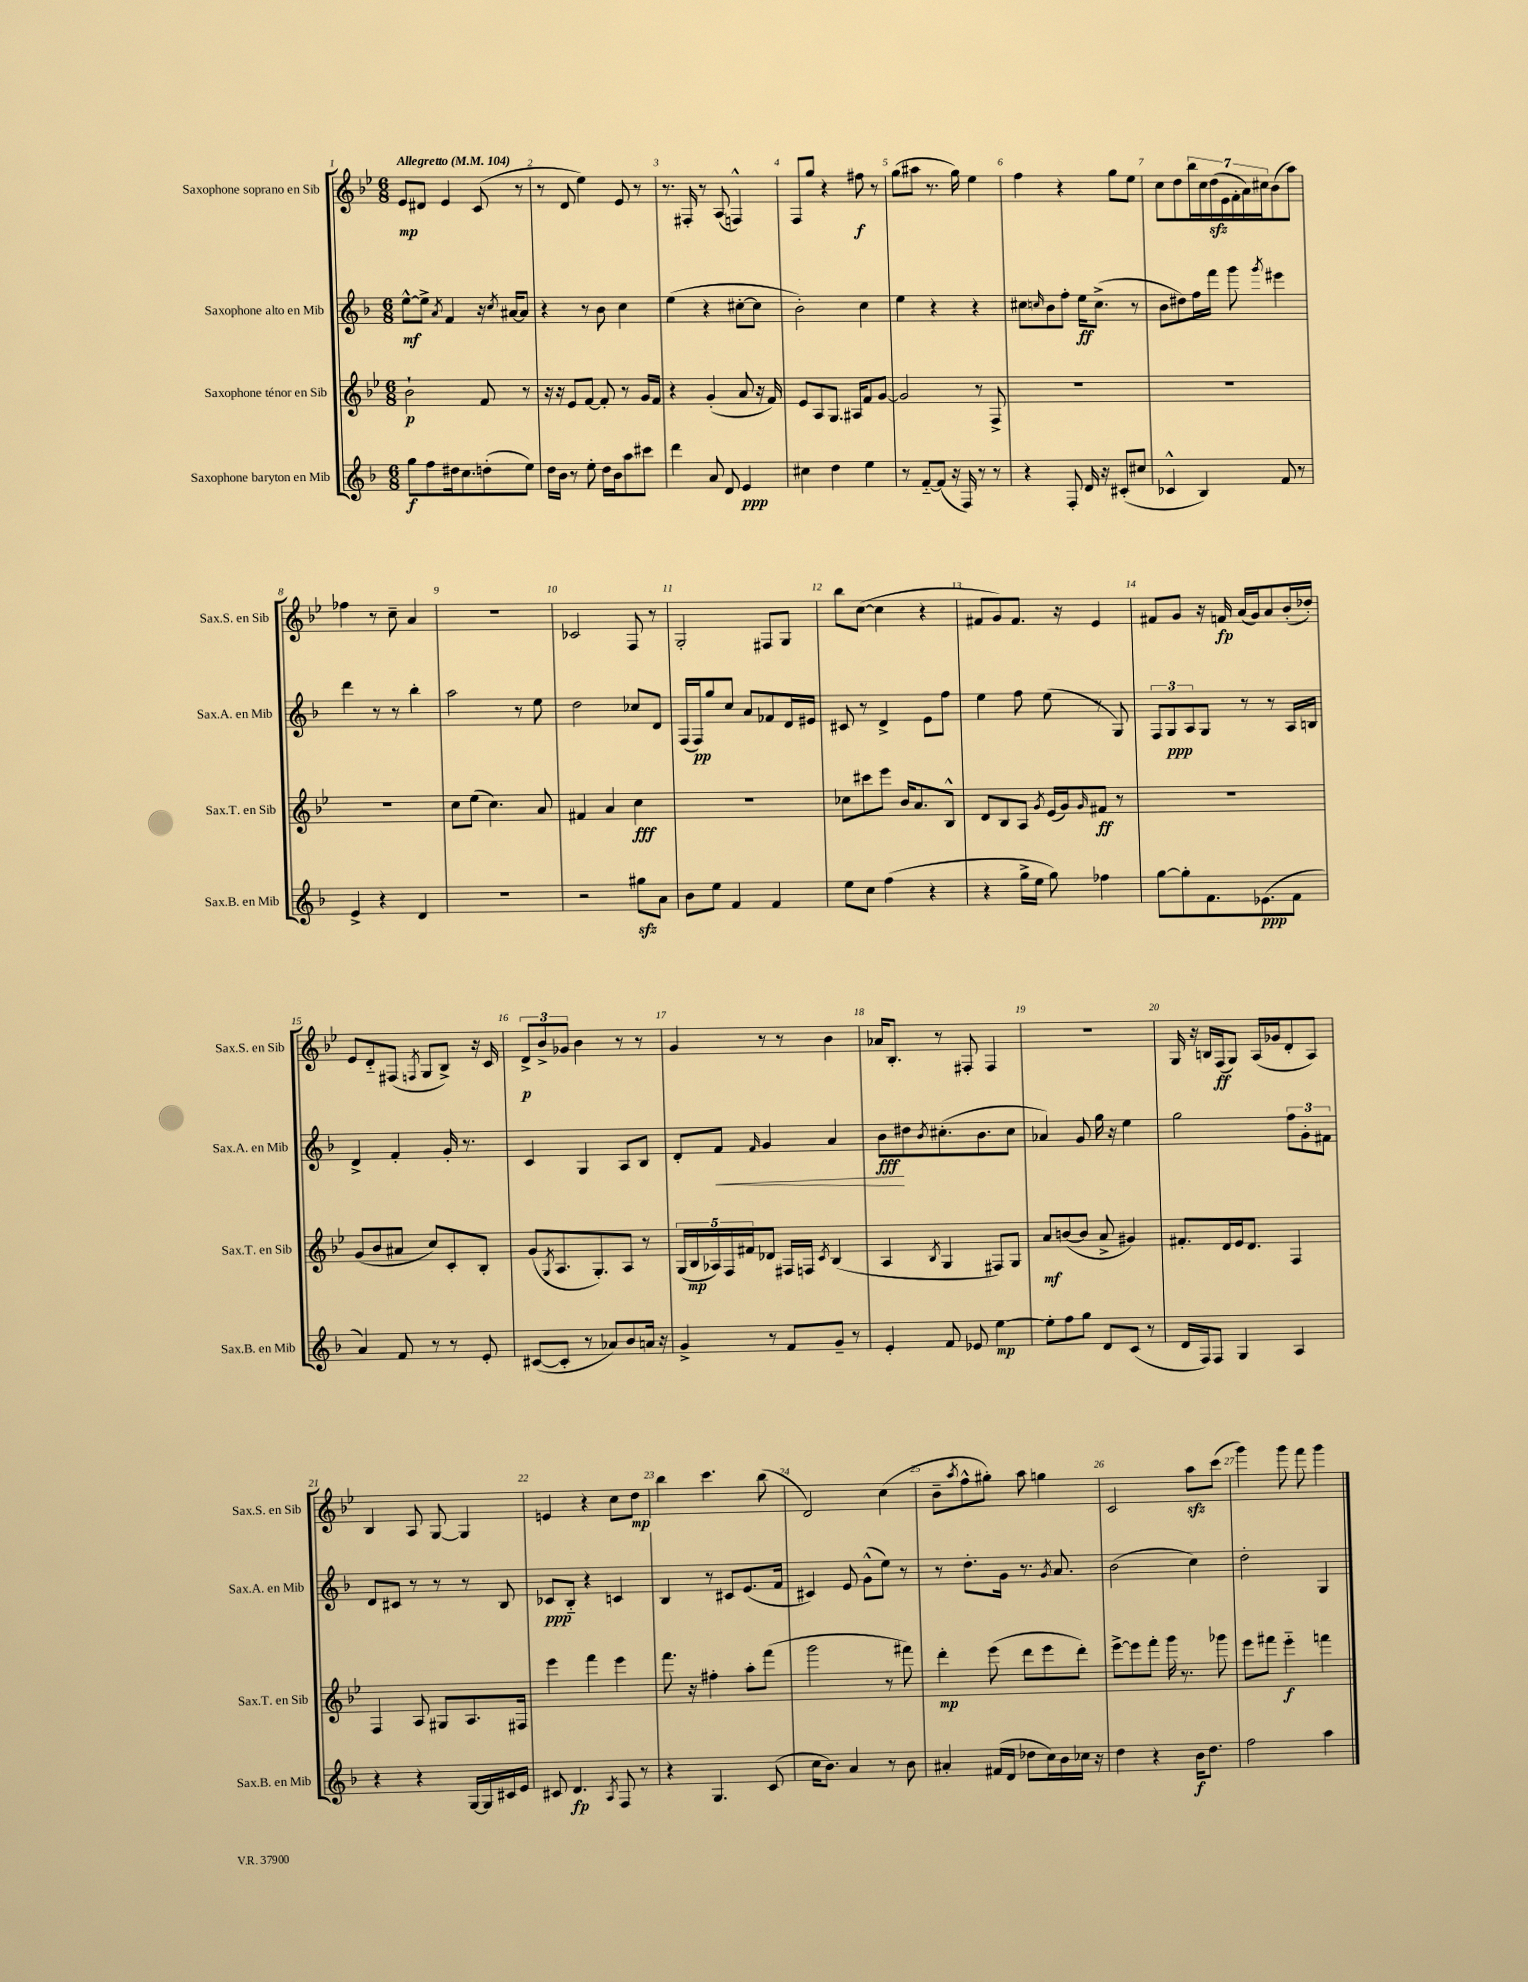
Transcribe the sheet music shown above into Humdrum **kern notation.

**kern	**kern	**kern	**kern
*staff4	*staff3	*staff2	*staff1
*clefG2	*clefG2	*clefG2	*clefG2
*k[b-]	*k[b-e-]	*k[b-]	*k[b-e-]
*M6/8	*M6/8	*M6/8	*M6/8
*MM104	*MM104	*MM104	*MM104
8gg	2b-`	[8ee^^	8e-
8ff	.	8ee^]	8d#
.	.	8qa	.
16dd#	.	4f	4e-
8.cc	.	.	.
(8dd'	8f	16r	(8c
.	.	8qcc	.
.	.	[16a#	.
8ee)	8r	8a#]	8r
=	=	=	=
16dd	16r	4r	8r
16b-	16r	.	.
8r	8e-	.	8d
8ee'	[8f	8r	4ee-)
16dd	8f']	8b-	.
16b-	.	.	.
8aa	8r	4cc	8e-
8ccc#	16g	.	8r
.	16f	.	.
=	=	=	=
4ddd	4r	(4ee	8.r
.	.	.	16F#'
8a	(4g'	4r	8r
8d	.	.	(8A
4e	8a	[8cc#'	4F^^)
.	16r	8cc#]	.
.	16f)	.	.
=	=	=	=
4cc#	8e-	2b-')	8F
.	8A	.	8gg
4dd	8.G	.	4r
.	16A#	.	.
4ee	8f	4cc	8ff#
.	[8g	.	8r
=	=	=	=
8r	2g]	4ee	(8gg
[8f'~	.	.	8aa#
(8f]	.	4r	8.r
16r	.	.	.
16F)	.	.	16gg)
8r	8r	4r	4ee-
8r	8F^	.	.
=	=	=	=
4r	2.r	8cc#	4ff
.	.	16qqcc	.
.	.	8b-	.
8F'	.	8ff'	4r
16d	.	16ee	.
16r	.	(8.cc^	.
(8c#'	.	.	8gg
8cc#	.	8r	8ee-
=	=	=	=
4c-^^	2.r	8b-	8cc
.	.	8dd#)	8dd
4B-)	.	16ff	28bb-
.	.	.	28cc
.	.	16fff	.
.	.	.	(28dd
.	.	.	28e-
.	.	8ggg	.
.	.	.	28f'
.	.	.	28a)
.	.	.	28cc#
.	.	8qggg	.
8f	.	4eee#	(8b-
8r	.	.	8aa)
=	=	=	=
4e^	2.r	4ddd	4ff-
4r	.	8r	8r
.	.	8r	8cc~
4d	.	4bb-'	4a
=	=	=	=
2.r	8cc	2aa	2.r
.	(8ee-	.	.
.	4.cc)	.	.
.	.	8r	.
.	8a	8ee	.
=	=	=	=
2r	4f#	2dd	2c-
.	4a	.	.
8gg#	4cc	8cc-	8F
8a	.	8d	8r
=	=	=	=
8b-	2.r	(16F	2G'
.	.	16F)	.
8ee	.	8gg	.
4f	.	8cc	.
.	.	8a	.
4f	.	8f-	8F#
.	.	16d	8G
.	.	16e#	.
=	=	=	=
8ee	8cc-	8c#	8bb-
8cc	8ccc#	8r	([8cc
(4ff	8eee-	4d^	4cc]
.	16b-	.	.
.	8.a	.	.
4r	.	8e	4r
.	8B-^^	8ff	.
=	=	=	=
4r	8d	4ee	8f#
.	8B-	.	8g)
16gg^	8A	8ff	8.f#
16ee	.	.	.
.	8qg	.	.
8gg)	(16e-	(8ee	.
.	16g)	.	16r
.	16qqg	.	.
4ff-	8f#	8r	4e-
.	8r	8G)	.
=	=	=	=
[8gg	2.r	12F	8f#
.	.	12G	.
8gg']	.	.	8g
.	.	12A	.
8.f	.	8G	16r
.	.	.	16f
.	.	8r	(16a
(8.e-	.	.	16g)
.	.	8r	8a
8f	.	16A	(16b-'
.	.	16B	16dd-')
=	=	=	=
4a)	(8g	4d^	8e-
.	8b-	.	8d'~
8f	8a#	4f'	(8F#
.	.	.	8qF
8r	8cc)	.	8G
8r	8c'	16g'	8B-^)
.	.	8.r	.
8e'	8B-'	.	16r
.	.	.	16c
=	=	=	=
([8c#	(8g	4c	12d^
.	.	.	12b-^
.	8qG	.	.
8c#']	8.A	.	.
.	.	.	12g-
8r	.	4G	4b-
.	8.G')	.	.
8a-)	.	.	.
8b-	8A	8A	8r
16a	8r	8B-	8r
16r	.	.	.
=	=	=	=
4g^	(20G	8d'	4g
.	20B-	.	.
.	20A-)	.	.
.	.	8f	.
.	20F	.	.
.	20f#	.	.
.	.	16qqf	.
8r	8d-	4g	8r
8f	16F#	.	8r
.	16F	.	.
.	8qc	.	.
8g~	(4B-	4a	4b-
8r	.	.	.
=	=	=	=
4e'	4A	8b-	16a-
.	.	.	8.B-'
.	.	8dd#	.
.	8qB-	8qb-	.
8f	4G	(8.cc#'	8r
8e-	.	.	8F#'
.	.	8.b-	.
[4ee	8F#)	.	4F#
.	8G	8cc#	.
=	=	=	=
8ee']	8a	4a-)	2.r
8ff	([8b	.	.
8gg	8b]	8g	.
8d	8a^	16gg	.
.	.	16r	.
(8c	4g#)	4ee	.
8r	.	.	.
=	=	=	=
16d	8.f#'	2gg	16G
16F)	.	.	16r
8F	.	.	16B
.	16d	.	(16F
4G	16e-	.	8G)
.	8.d	.	.
.	.	.	(16A
.	.	.	16g-
4A	4F	12ff	8d'
.	.	12g'	.
.	.	.	8A)
.	.	12f#	.
=	=	=	=
4r	4F	8d	4B-
.	.	8c#	.
4r	8A	8r	8A
.	8G#	8r	[8G
[16G	8.A	8r	4G]
16G]	.	.	.
16c#	.	8B-	.
16e	16F#	.	.
=	=	=	=
8c#	4eee-	8c-	4e
4.d	.	8B-'~	.
.	4fff	4r	4r
8qA	.	.	.
8F	4eee-	4c	8cc
8r	.	.	8dd
=	=	=	=
4r	8.fff	4B-	4bb-
.	16r	.	.
4.G	4ff#'	8r	4.ccc
.	.	8c#	.
.	8aa'	(8.e	.
(8c	(8fff	.	(8bb-
.	.	16f	.
=	=	=	=
16cc	2ggg	4c#)	2d)
8.b-)	.	.	.
4a	.	8e	.
.	.	(8g^^	.
8r	8r	8ee)	(4cc
8b-	8fff#)	8r	.
=	=	=	=
4a#'	4ddd'	8r	8b-~
.	.	.	8qaa
.	.	8.dd'	8ff^^
(16f#	(8eee-	.	8gg#')
16d	.	16g	.
8dd-	8ddd	8.r	8aa
16cc)	8eee-	.	4gg
.	.	8qg	.
16b-	.	8.a	.
16cc-	8ddd')	.	.
16r	.	.	.
=	=	=	=
4dd	[8eee-^	(2b-	2c
.	8eee-]	.	.
4r	8fff'	.	.
.	16ggg	.	.
.	8.r	.	.
16b-	.	4cc)	8aa
8.dd	.	.	.
.	8ggg-	.	(8ccc
=	=	=	=
2ff	8eee-	2dd'	4ggg)
.	8fff#	.	.
.	4eee-'~	.	8ggg
.	.	.	8fff
4aa	4fff	4G	4ggg
==	==	==	==
*-	*-	*-	*-
